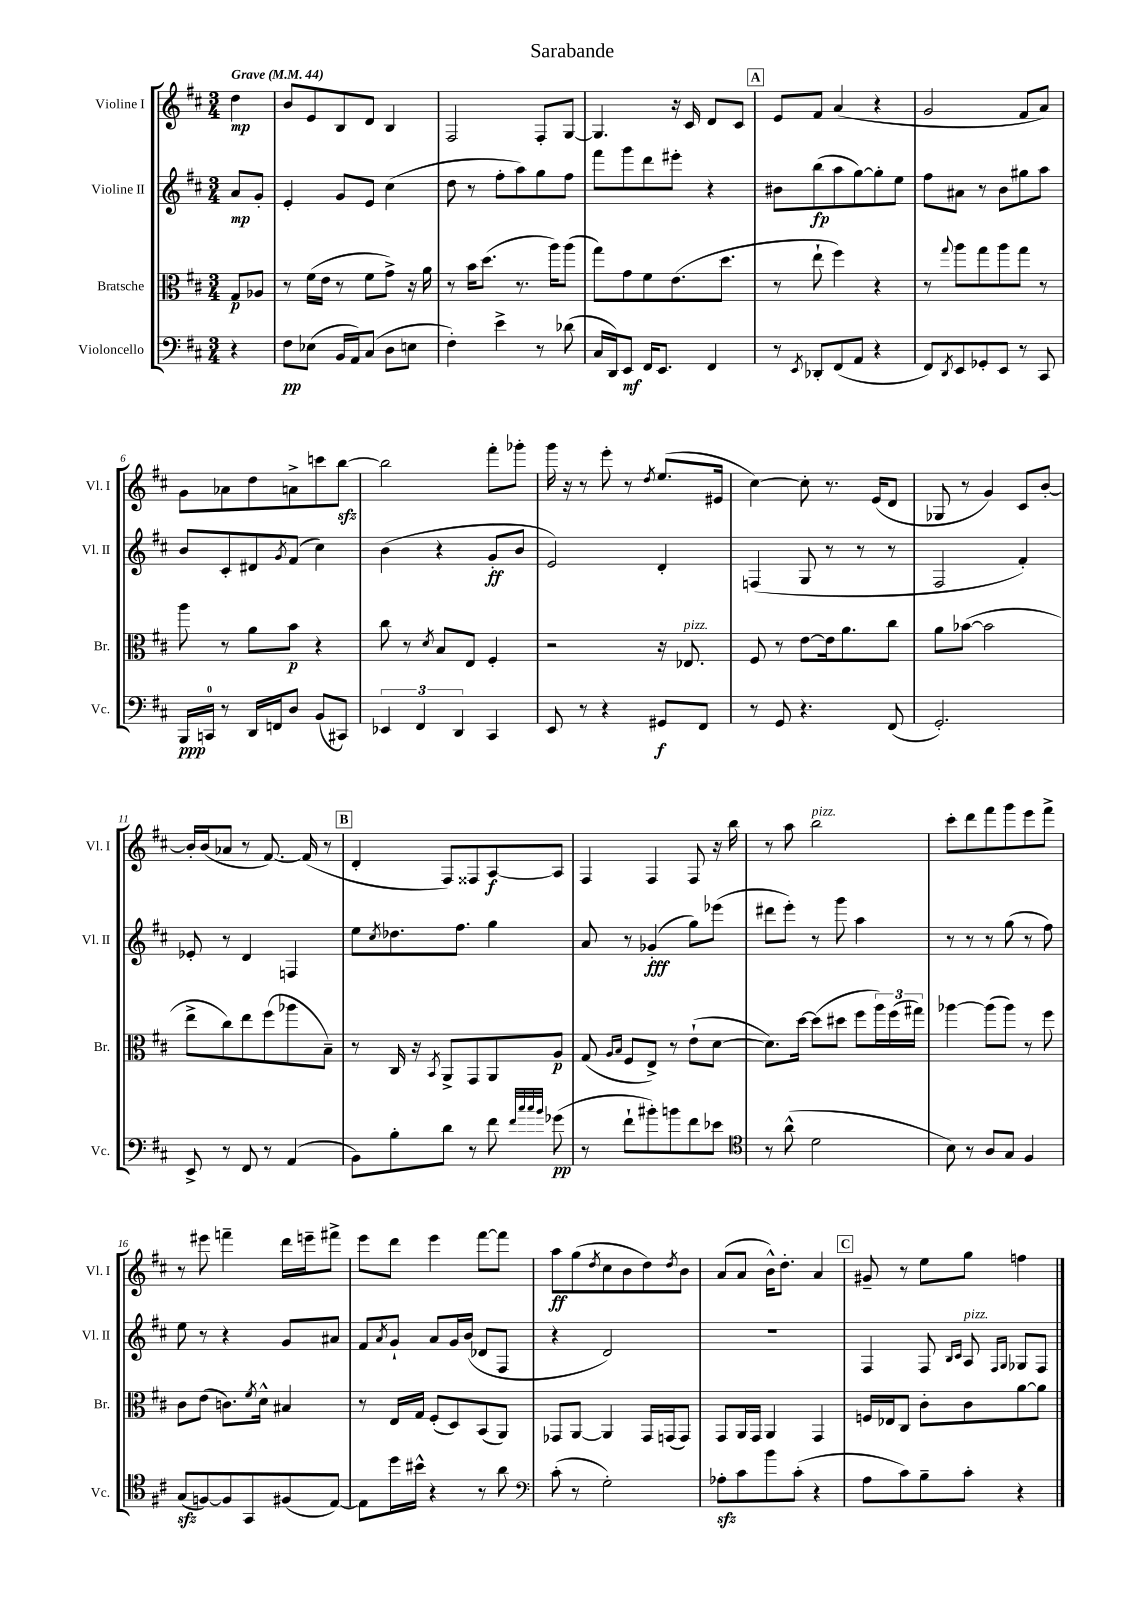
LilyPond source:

\header { title = "Sarabande" }
<<
\new StaffGroup <<
\new Staff = "s0" \with { instrumentName = "Violine I" shortInstrumentName = "Vl. I" } {
    \clef treble \key d \major \numericTimeSignature \time 3/4 \partial 4 \tempo "Grave" 4 = 44
    d''4\mp |
    b'8 e'8 b8 d'8 b4 |
    fis2 fis8-. g8~ |
    g4. r16 cis'16 d'8 cis'8 |
    \mark \markup { \box "A" } e'8 fis'8 a'4( r4 |
    g'2 fis'8 a'8) |
    g'8 aes'8 d''8 a'8-> c'''8 b''8~\sfz |
    b''2 fis'''8-. ges'''8-. |
    g'''16 r16 r8 e'''8-. r8 \acciaccatura { d''8 } e''8.( eis'16 |
    cis''4~) cis''8-. r8. e'16( d'8 |
    ges8 r8 g'4) cis'8 b'8~-. |
    b'16-. b'16( aes'8 r8 fis'8.~) fis'16( r8 |
    \mark \markup { \box "B" } d'4-. fis8) fisis8 a8~\f a8 |
    fis4 fis4 fis8 r16 b''16 |
    r8 a''8 b''2^\markup { \italic "pizz." } |
    cis'''8-. d'''8 fis'''8 g'''8 e'''8 fis'''8-> |
    r8 eis'''8 f'''4-- d'''16 e'''16-- fis'''8-> |
    e'''8 d'''8 e'''4 fis'''8~ fis'''8 |
    a''8\ff g''8( \acciaccatura { d''8 } cis''8 b'8 d''8) \acciaccatura { d''8 } b'8 |
    a'8( a'8 b'16-^) d''8.-. a'4 |
    \mark \markup { \box "C" } gis'8-- r8 e''8 g''8 f''4 \bar "|." |
}
\new Staff = "s1" \with { instrumentName = "Violine II" shortInstrumentName = "Vl. II" } {
    \clef treble \key d \major \numericTimeSignature \time 3/4 \partial 4
    a'8\mp g'8-. |
    e'4-. g'8 e'8 cis''4( |
    d''8 r8 fis''8-. a''8) g''8 fis''8 |
    fis'''8 g'''8 d'''8 eis'''8-. r4 |
    \mark \markup { \box "A" } bis'8 b''8\fp( a''8 g''8~) g''8-. e''8 |
    fis''8 ais'8 r8 b'8 gis''8 a''8 |
    b'8 cis'8-. dis'8 \acciaccatura { g'8 } fis'8( cis''4) |
    b'4( r4 g'8-.\ff b'8 |
    e'2) d'4-. |
    f4( g8 r8 r8 r8 |
    fis2 fis'4-.) |
    ees'8-. r8 d'4 f4 |
    \mark \markup { \box "B" } e''8 \acciaccatura { cis''8 } des''8. fis''8. g''4 |
    a'8 r8 ges'4-.\fff( g''8) ees'''8( |
    dis'''8 e'''8-.) r8 g'''8 a''4 |
    r8 r8 r8 g''8( r8 fis''8) |
    e''8 r8 r4 g'8 ais'8 |
    fis'8 \acciaccatura { a'8 } g'8-! a'8 g'16 b'16( des'8 fis8 |
    r4 d'2) |
    R2. |
    \mark \markup { \box "C" } fis4 fis8 \grace { b16 cis'16 } a8^\markup { \italic "pizz." } \grace { fis16 g16 } ges8 fis8 \bar "|." |
}
\new Staff = "s2" \with { instrumentName = "Bratsche" shortInstrumentName = "Br." } {
    \clef alto \key d \major \numericTimeSignature \time 3/4 \partial 4
    g8\p aes8 |
    r8 fis'16( e'16 r8 fis'8 g'8->) r16 a'16 |
    r8 b'16 d''8.( r8. a''16) a''8( |
    g''8) g'8 fis'8 e'8.( d''8. |
    \mark \markup { \box "A" } r8 e''8-! fis''4) r4 |
    r8 \appoggiatura { g''8 } a''8 g''8 a''8 g''8 r8 |
    a''8 r8 a'8 b'8\p r4 |
    cis''8 r8 \acciaccatura { d'8 } b8 e8 fis4-. |
    r2 r16 ees8.^\markup { \italic "pizz." } |
    fis8 r8 e'8~ e'16 a'8. cis''8 |
    a'8 bes'8~( bes'2 |
    e''8-> cis''8) e''8 fis''8( aes''8 b8--) |
    \mark \markup { \box "B" } r8 cis16 r16 \acciaccatura { b,8 } a,8-> g,8 a,8 a8\p |
    g8( \grace { a16 b16 } fis8 e8->) r8 e'8-!( d'8~ |
    d'8.) d''16~ d''8( dis''8 fis''8 \tuplet 3/2 { a''16) fis''16( gis''16) } |
    aes''4~ aes''8( aes''8) r8 fis''8 |
    cis'8 e'8( c'8.) \acciaccatura { fis'8 } d'16-^ bis4 |
    r8 e16 g16 fis8-.( d8) b,8( a,8) |
    ges,8 a,8~ a,4 ges,16 g,16( g,8) |
    g,8 a,16 g,16 a,4 g,4 |
    \mark \markup { \box "C" } f16 ees16 cis8 cis'8-. cis'8 a'8~ a'8 \bar "|." |
}
\new Staff = "s3" \with { instrumentName = "Violoncello" shortInstrumentName = "Vc." } {
    \clef bass \key d \major \numericTimeSignature \time 3/4 \partial 4
    r4 |
    fis8\pp ees8( b,16 a,16) cis8( d8 e8 |
    fis4-.) e'4-> r8 des'8( |
    cis16 d,16) e,8\mf fis,16 e,8. fis,4 |
    \mark \markup { \box "A" } r8 \acciaccatura { e,8 } des,8-. fis,8( a,8 r4 |
    fis,8) \acciaccatura { d,8 } e,8 ges,8-. e,8 r8 cis,8 |
    b,,16\ppp c,16-0 r8 d,16 f,16 d8 b,8( cis,8) |
    \tuplet 3/2 { ees,4 fis,4 d,4 } cis,4 |
    e,8 r8 r4 gis,8\f fis,8 |
    r8 g,8 r4. fis,8( |
    g,2.-.) |
    e,8-> r8 fis,8 r8 a,4( |
    \mark \markup { \box "B" } b,8) b8-. d'8 r8 fis'8 \grace { fis'32 cis''32 cis''32 b'32 } ges'8\pp( |
    r8 fis'8-! bis'8-.) b'8 fis'8 ees'8 |
    \clef tenor r8 a'8-^( d'2 |
    b8) r8 a8 g8 fis4 |
    g8\sfz( f8~) f8 g,8 fis8( e8~) |
    e8 d''16 bis'16-^ r4 r8 a'8 |
    \clef bass cis'8-.( r8 g2-.) |
    aes8-.\sfz cis'8 b'8 cis'8-.( r4 |
    \mark \markup { \box "C" } a8 cis'8) b8-- cis'8-. r4 \bar "|." |
}
>>
>>
